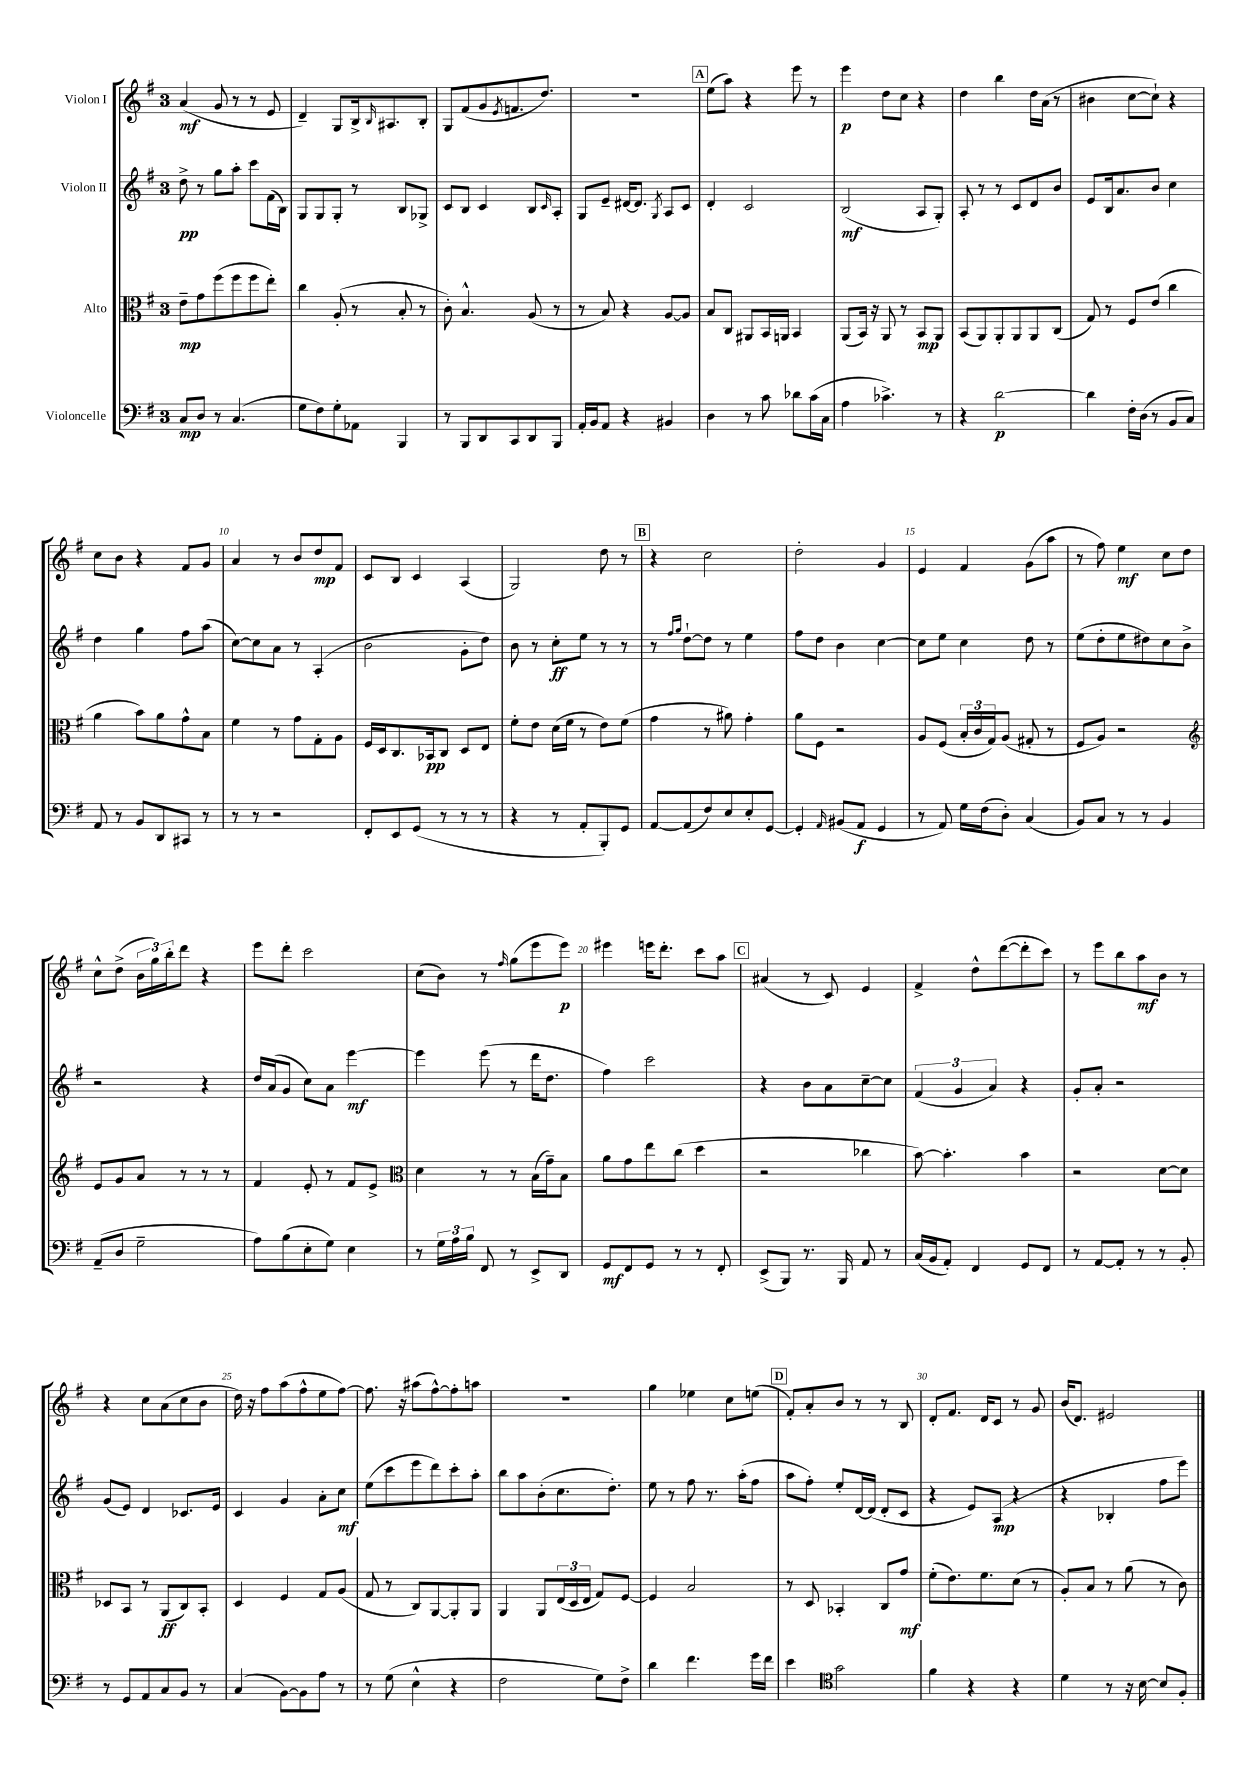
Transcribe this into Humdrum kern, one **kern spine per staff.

**kern	**kern	**kern	**kern
*staff4	*staff3	*staff2	*staff1
*clefF4	*clefC3	*clefG2	*clefG2
*k[f#]	*k[f#]	*k[f#]	*k[f#]
*M3/4	*M3/4	*M3/4	*M3/4
8C/L	8e~\L	8dd^\	(4a/
8D/J	8g\	8r	.
8r	(8ff#\	8gg\L	8g/
(4.C/	8ff#\	8aa'\J	8r
.	8ff#\	8ccc\L	8r
.	8ee'\J)	(16f#\L	8e/
.	.	16B\JJ)	.
=	=	=	=
8G\L	4cc\	8G/L	4d~/)
8F#\)	.	8G/	.
8G'\	(8A'/	8G'/J	8G/L
8AA-\J	8r	8r	16B^/k
.	.	.	16qqB/
.	.	.	8.A#/
4BBB/	8B'/	8B/L	.
.	8r	8G-^/J	8B'/J
=	=	=	=
8r	8c'\)	8c/L	8G/L
8BBB/L	4.B^^/	8B/J	(8f#/
8DD/	.	4c/	8g/
.	.	.	8qe/
8CC/	.	.	8.f/
8DD/	(8A/	8B/L	.
.	.	.	8.dd/J)
.	.	16qqc/	.
8BBB/J	8r	8A'/J	.
=	=	=	=
16AA'/LL	8r	8G/L	2.r
16BB/J	.	.	.
8AA/J	8B/)	8e~/J	.
4r	4r	[16d#/LK	.
.	.	8.d#/]J	.
.	.	8qG/	.
4BB#/	[8A/L	8A/L	.
.	8A/]J	8c/J	.
=	=	=	=
4D\	8B/L	4d'/	(8ee\L
.	8C/J	.	8aa\J)
8r	8AA#/L	2c/	4r
8c\	16BB/L	.	.
.	16AA/JJ	.	.
8d-\L	4BB/	.	8eee\
(16c\L	.	.	8r
16C\JJ	.	.	.
=	=	=	=
4A\	(8AA/L	(2B/	4eee\
.	16BB/Jk)	.	.
.	16r	.	.
4.c-^\)	8AA/	.	8dd\L
.	8r	.	8cc\J
.	8BB/L	8A/L	4r
8r	8AA/J	8G'/J)	.
=	=	=	=
4r	(8BB/L	8A'/	4dd\
.	8AA/)	8r	.
[2d\	8AA'/	8r	4bb\
.	8AA/	8c/L	.
.	8AA/	8d/	16dd\LL
.	.	.	(16a\JJ
.	(8C/J	8b/J	8r
=	=	=	=
4d\]	8G/)	8e/L	4b#\
.	8r	16B/k	.
.	.	8.a/	.
16F#'\LL	8F#/L	.	[8cc\L
(16D\JJ	.	.	.
8r	(8e/J	8b/J	8cc`\]J)
8BB/L	4cc\	4cc\	4r
8C/J)	.	.	.
=	=	=	=
8AA/	4a\	4dd\	8cc\L
8r	.	.	8b\J
8BB/L	8b\L)	4gg\	4r
8DD/	8a\	.	.
8CC#/J	8g^^\	8ff#\L	8f#/L
8r	8B\J	(8aa\J	8g/J
=	=	=	=
8r	4f#\	[8cc\L)	4a/
8r	.	8cc\]	.
2r	8r	8a\J	8r
.	8g\L	8r	8b/L
.	8G'\	(4A'/	8dd/
.	8A\J	.	8f#/J
=	=	=	=
8FF#'/L	16F#/LL	2b\	8c/L
.	16D/J	.	.
8EE/	8.C/	.	8B/J
(8GG/J	.	.	4c/
.	16BB-/k	.	.
8r	8C/J	.	.
8r	8D/L	8g'\L	(4A/
8r	8E/J	8dd\J)	.
=	=	=	=
4r	8f#'\L	8b\	2G/)
.	8e\J	8r	.
8r	(16d\LL	8cc'\L	.
.	16f#\JJ	.	.
8AA'/L	8r	8ee\J	.
8BBB'/)	8e\L)	8r	8dd\
8GG/J	(8f#\J	8r	8r
=	=	=	=
[8AA/L	4g\	8r	4r
.	.	16qqff#/LL	.
.	.	16qqgg/JJ	.
(8AA/]	.	[8dd`\L	.
8F#/)	8r	8dd\]J	2cc\
8E/	8a#\)	8r	.
8E'/	4g'\	4ee\	.
[8GG/J	.	.	.
=	=	=	=
4GG'/]	8a\L	8ff#\L	2dd'\
.	8F#\J	8dd\J	.
16qqAA/	.	.	.
(8BB#/L	2r	4b\	.
8AA/J	.	.	.
4GG/	.	[4cc\	4g/
=	=	=	=
8r	8A/L	8cc\]L	4e/
8AA/)	(8F#/J	8ee\J	.
16G\LL	24B'/LL	4cc\	4f#/
.	24c/	.	.
(16F#\J	.	.	.
.	24G/J)	.	.
8D'\J)	(8A/J	.	.
(4C/	8G#'/	8dd\	(8g\L
.	8r	8r	8aa\J
=	=	=	=
8BB/L)	8F#/L	(8ee\L	8r
8C/J	8A/J)	8dd'\	8ff#\)
8r	2r	8ee\	4ee\
8r	.	8dd#\)	.
4BB/	.	8cc\	8cc\L
.	.	8b^\J	8dd\J
=	=	=	=
*	*clefG2	*	*
(8AA~/L	8e/L	2r	8cc^^\L
8D/J	8g/	.	(8dd^\J
2G~\	8a/J	.	24b\LL
.	.	.	24gg\)
.	.	.	24bb'\J
.	8r	.	8ddd\J
.	8r	4r	4r
.	8r	.	.
=	=	=	=
8A\L)	4f#/	16dd/LL	8eee\L
.	.	(16a/J	.
(8B\	.	8g/J	8ddd'\J
8E'\	8e'/	8cc\L)	2ccc\
8G\J)	8r	8a\J	.
4E\	8f#/L	[4eee\	.
.	8e^/J	.	.
=	=	=	=
*	*clefC3	*	*
8r	4d\	4eee\]	(8cc\L
24G\LL	.	.	8b\J)
24A\	.	.	.
24B\JJ	.	.	.
8FF#/	8r	(8eee\	8r
.	.	.	16qqff#/
8r	8r	8r	(8gg\L
8EE^/L	(16B\LL	16ddd\LK	8eee\
.	16g~\J)	8.dd\J	.
8DD/J	8B\J	.	8eee\J)
=	=	=	=
8GG/L	8a\L	4ff#\)	4eee#\
8FF#/	8g\	.	.
8GG/J	8ee\	2ccc\	16eee\LK
.	.	.	8.ddd'\J
8r	(8cc\J	.	.
8r	4dd\	.	8ccc\L
8FF#'/	.	.	8aa\J
=	=	=	=
(8EE^/L	2r	4r	(4a#/
8BBB/J)	.	.	.
8.r	.	8b\L	8r
.	.	8a\	8c/)
16BBB/	.	.	.
8AA/	4cc-\	[8cc~\	4e/
8r	.	8cc\]J	.
=	=	=	=
(16C/LL	[8b\)	(6f#/	4f#^/
16BB/J	.	.	.
8AA'/J)	4.b'\]	.	.
.	.	6g/	.
4FF#/	.	.	8dd^^\L
.	.	6a/)	.
.	.	.	([8ddd\
8GG/L	4b\	4r	8ddd'\]
8FF#/J	.	.	8ccc\J)
=	=	=	=
8r	2r	8g'/L	8r
[8AA/L	.	8a'/J	8eee\L
8AA'/]J	.	2r	8bb\
8r	.	.	8aa\
8r	[8d\L	.	8b\J
8BB'/	8d\]J	.	8r
=	=	=	=
8r	8D-/L	(8g/L	4r
8GG/L	8BB/J	8e/J)	.
8AA/	8r	4d/	8cc\L
8C/	(8AA/L	.	(8a\
8BB/J	8C/)	8.c-/L	8cc\
8r	8BB'/J	.	8b\J
.	.	16e/Jk	.
=	=	=	=
(4C/	4D/	4c/	16dd\)
.	.	.	16r
.	.	.	8ff#\L
[8BB\L)	4F#/	4g/	(8aa\
8BB\]	.	.	8ff#^^\
8A\J	8G/L	8a'\L	8ee\
8r	(8A/J	8cc\J	[8ff#\J)
=	=	=	=
8r	8G/	(8ee\L	8.ff#\]
(8G\	8r	8ccc\	.
.	.	.	16r
4E^^\	8C/L)	8eee\	(8aa#\L
.	[8AA/	8ddd\)	[8ff#^^\)
4r	8AA'/]	8ccc'\	8ff#'\]
.	8AA/J	8aa'\J	8aa\J
=	=	=	=
2F#\	4AA/	8bb\L	2.r
.	.	8aa\	.
.	8AA/L	(8b'\	.
.	(24E/L	8.cc\	.
.	24D/	.	.
.	24E/JJ	.	.
8G\L)	8G/L)	.	.
.	.	8.dd'\J)	.
8F#^\J	[8F#/J	.	.
=	=	=	=
4d\	4F#/]	8ee\	4gg\
.	.	8r	.
4.f#\	2B/	8ff#\	4ee-\
.	.	8.r	.
.	.	.	8cc\L
.	.	(16aa'\LK	.
16g\LL	.	8ff#\J	(8ee\J
16f#\JJ	.	.	.
=	=	=	=
4e\	8r	8aa\L	8f#'/L)
.	8D/	8ff#'\J)	8a'/
*clefC4	*	*	*
2g\	4BB-'/	8ee'/L	8b/J
.	.	[16d/L	8r
.	.	(16d/]JJ	.
.	8C/L	8d'/L	8r
.	8g/J	8c/J	8B/
=	=	=	=
4f#\	(8f#'\L	4r	8d'/L
.	8.e\)	.	8.f#/J
4r	.	8e/L)	.
.	8.f#\	.	16d/LK
.	.	(8A/J	8c/J
4r	(8d\J	4r	8r
.	8r	.	8g/
=	=	=	=
4d\	8A'/L)	4r	(16b/LK
.	.	.	8.d/J)
.	8B/J	.	.
8r	8r	4B-'/	2e#/
16r	(8a\	.	.
[16B\	.	.	.
8B/]L	8r	8ff#\L	.
8F#'/J	8c\)	8eee\J)	.
==	==	==	==
*-	*-	*-	*-
